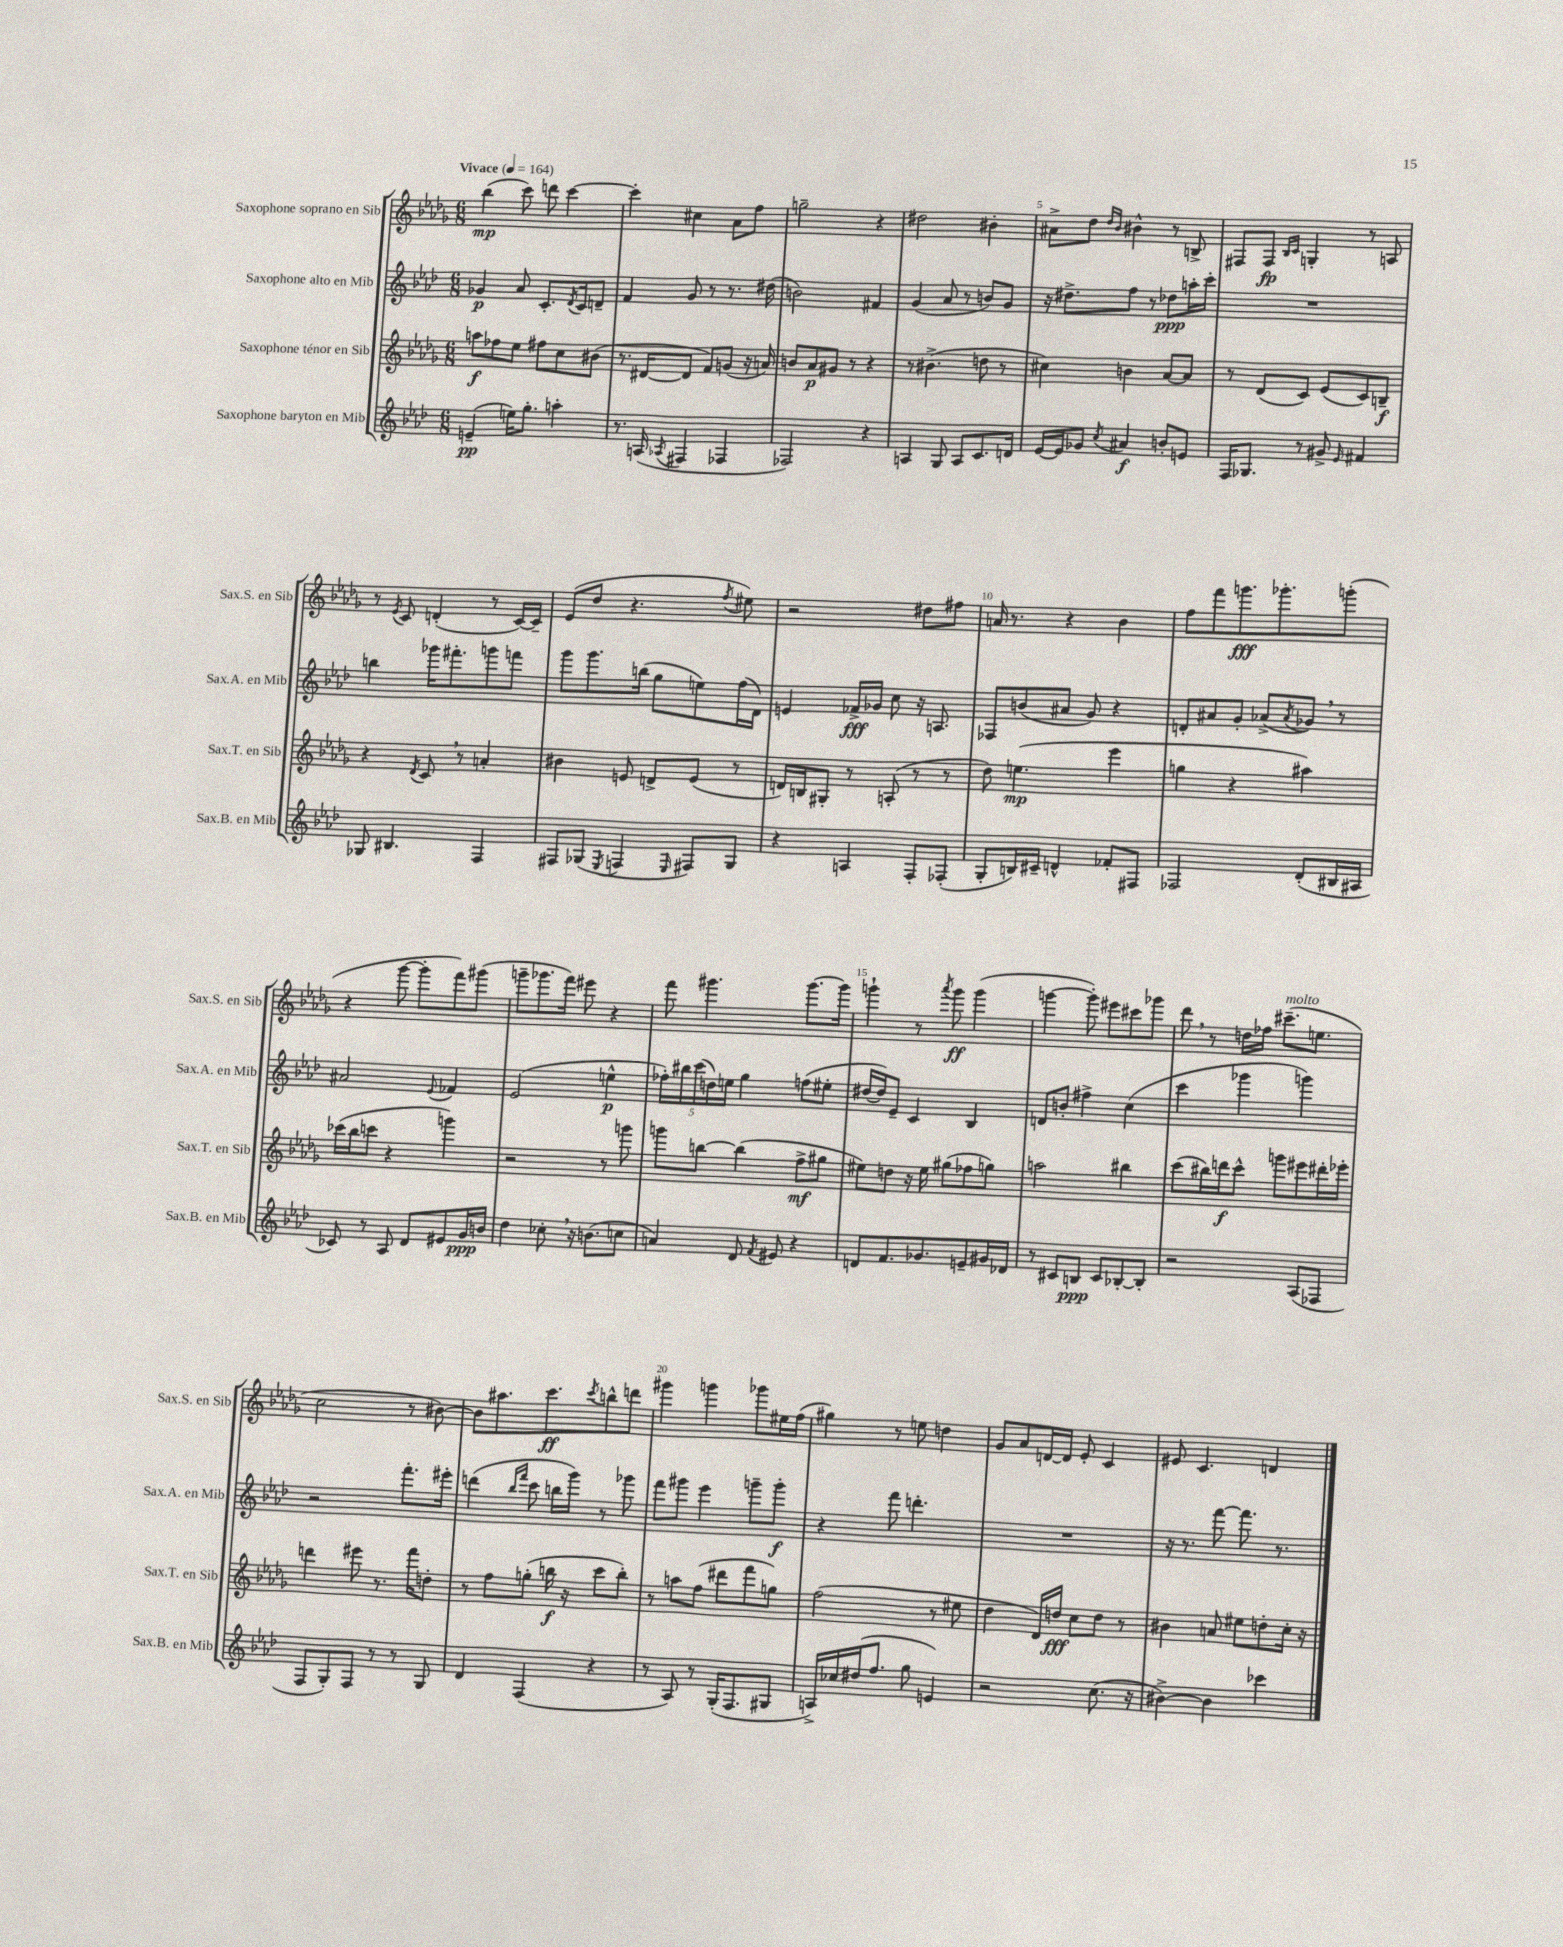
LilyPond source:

<<
\new StaffGroup <<
\new Staff = "s0" \with { instrumentName = "Saxophone soprano en Sib" shortInstrumentName = "Sax.S. en Sib" } {
    \clef treble \key des \major \numericTimeSignature \time 6/8 \tempo "Vivace" 4 = 164
    bes''4\mp( c'''8) d'''8 c'''4~ |
    c'''4-. cis''4 aes'8 f''8 |
    g''2-- r4 |
    dis''2 bis'4-. |
    ais'8-> des''8 \grace { des''16 bes'16 } bis'4-^ r8 b8-> |
    fis8 fis8\fp \grace { bes16 c'16 } g4-. r8 a8 |
    r8 \acciaccatura { ees'8 } c'8 d'4-.( r8 c'16~) c'16-- |
    ees'8( des''8 r4. \acciaccatura { f''8 } eis''8) |
    r2 dis''8 fis''8 |
    a'16 r8. r4 bes'4 |
    f''8 f'''8 g'''8.\fff ges'''8.-. g'''8-.( |
    r4 ges'''8~ ges'''8-. f'''8) gis'''8( |
    g'''8-- ges'''8. f'''16) eis'''8 r4 |
    f'''8 gis'''4. gis'''8.~ gis'''16 |
    g'''4-! r8 \acciaccatura { aes'''8 } g'''8\ff g'''4( |
    g'''4~ g'''8-.) eis'''8 cis'''8 ges'''8 |
    des'''8 \breathe r8 d''16 fes''16 cis'''8.--^\markup { \italic "molto" }( e''8. |
    c''2 r8 bis'8~) |
    bis'8 ais''8. c'''8.\ff \acciaccatura { c'''8 } b''8-^ d'''8 |
    gis'''4 g'''4 ges'''8 eis''16 f''16( |
    gis''4) r8 e''8 d''4 |
    ges'8 aes'8 d'16~ d'16 ees'8-. c'4 |
    eis'8 c'4. d'4 \bar "|." |
}
\new Staff = "s1" \with { instrumentName = "Saxophone alto en Mib" shortInstrumentName = "Sax.A. en Mib" } {
    \clef treble \key aes \major \numericTimeSignature \time 6/8
    ges'4\p aes'8 c'8.-. \acciaccatura { des'8 } c'16 d'8-- |
    f'4 g'8 r8 r8. dis''16( |
    b'2) fis'4 |
    g'4( aes'8 r8 b'8) g'8 |
    r16 dis''8.-> f''8 r8 des''8\ppp a''16-. c'''16-. |
    R2. |
    b''4 ges'''16 fis'''8.-. g'''8 f'''8 |
    g'''8 g'''8. b''16( g''8 e''8) f''16( des'16) |
    e'4 fes'16->\fff ges'16 c''8 r16 a8. |
    fes8 b'8( ais'8 g'8) r4 |
    d'8-. ais'8 g'8-. aes'8->( \acciaccatura { aes'8 } ges'8) \breathe r8 |
    ais'2 \appoggiatura { ees'8 } fes'4 |
    ees'2( e''4-^\p |
    \tuplet 5/4 { fes''16-.) bis''16 c'''16( d''16) e''16 } g''4 f''8( eis''8-. |
    dis''16~ dis''16) ees'8-- c'4 bes4 |
    d'8 b'8-. fis''4-> c''4( |
    c'''4 ges'''4 g'''4) |
    r2 f'''8.-. eis'''16-. |
    d'''4( \grace { bes''16 f'''16 } c'''8 b''16 g'''16) r8 ges'''8 |
    f'''8 gis'''8 ees'''4 g'''8-- g'''8-.\f |
    r4 f'''8 d'''4.-. |
    R2. |
    r16 r8. f'''8~ f'''8. r8. \bar "|." |
}
\new Staff = "s2" \with { instrumentName = "Saxophone ténor en Sib" shortInstrumentName = "Sax.T. en Sib" } {
    \clef treble \key des \major \numericTimeSignature \time 6/8
    a''8\f fes''8 ees''8 fis''8 c''8 bis'8( |
    r8. dis'16~ dis'8 f'8) g'8( r16 a'16) |
    b'8 aes'8\p gis'8 r8 r4 |
    r8 bis'4.->( d''8 r8 |
    cis''4) b'4 aes'8~ aes'8 |
    r8 des'8( c'8) ees'8( c'8) b8--\f |
    r4 \acciaccatura { des'8 } c'8 \breathe r8 a'4-. |
    bis'4 e'8 d'8-> e'8( r8 |
    d'16) b16 gis8-. r8 a8-.( r8 r8 |
    des''8) e''4.\mp( ees'''4 |
    g''4 r4 ais''4) |
    ces'''16( bes''16 c'''8 r4 g'''4) |
    r2 r8 g'''8 |
    g'''8 b''8~ b''4( f''8->\mf gis''8 |
    eis''8) d''8 r16 eis''16 gis''8( fes''8 g''8) |
    a''2 bis''4 |
    c'''8( bis''16) d'''16\f c'''8-^ g'''8 eis'''8 dis'''16-. ees'''16-. |
    d'''4 eis'''8 r8. f'''16 d''8-. |
    r8 f''8 g''8-.( b''16\f r16 c'''8 b''8-.) |
    r8 a''8 f''8( dis'''8 f'''8 g''8) |
    f''2( r8 eis''8 |
    des''4 des'16) d''16\fff c''8 d''8 r8 |
    bis'4 a'8 eis''8 d''8-. c''16-. r16 \bar "|." |
}
\new Staff = "s3" \with { instrumentName = "Saxophone baryton en Mib" shortInstrumentName = "Sax.B. en Mib" } {
    \clef treble \key aes \major \numericTimeSignature \time 6/8
    e'4--\pp( e''16) g''8.-. a''4-. |
    r8. a16( \acciaccatura { aes8 } fis4 fes4 |
    fes2) r4 |
    a4 g8 a8 c'8. d'16 |
    ees'16~ ees'16 ges'8 \acciaccatura { c''8 } ais'4\f b'8-. e'8 |
    f16 ges8. r8 gis'8-> \grace { ees'16 } fis'4 |
    ges8 bis4. f4 |
    fis8 ges8( \acciaccatura { ees8 } f4 \grace { ees16 } fis8) ges8 |
    r4 a4 f8-. fes8-.( |
    g8-. b16) cis'16-- d'4-^ fes'8-. fis8 |
    fes2 des'8-.( bis16 ais16 |
    ces'8) r8 aes8 des'8 eis'8 g'16\ppp b'16 |
    des''4 ces''8-. \breathe r16 b'8.( c''8 |
    a'4) des'8 \acciaccatura { f'8 } eis'8 r4 |
    d'8 f'8. ges'8. e'8-- gis'16 des'16 |
    r8 cis'8 b8\ppp cis'8 bes8~-. bes8-. |
    r2 aes8( fes8 |
    f8 g8-.) f8 r8 r8 g8 |
    des'4 f4( r4 |
    r8 aes8) r8 g16-.( f8. gis8 |
    a16->) ces''16 dis''16( f''8. g''8 e'4) |
    r2 c''8.( r16 |
    bis'4~->) bis'4 ces'''4 \bar "|." |
}
>>
>>
\layout { \context { \Score \override BarNumber.break-visibility = ##(#f #t #t) barNumberVisibility = #(every-nth-bar-number-visible 5) } }
